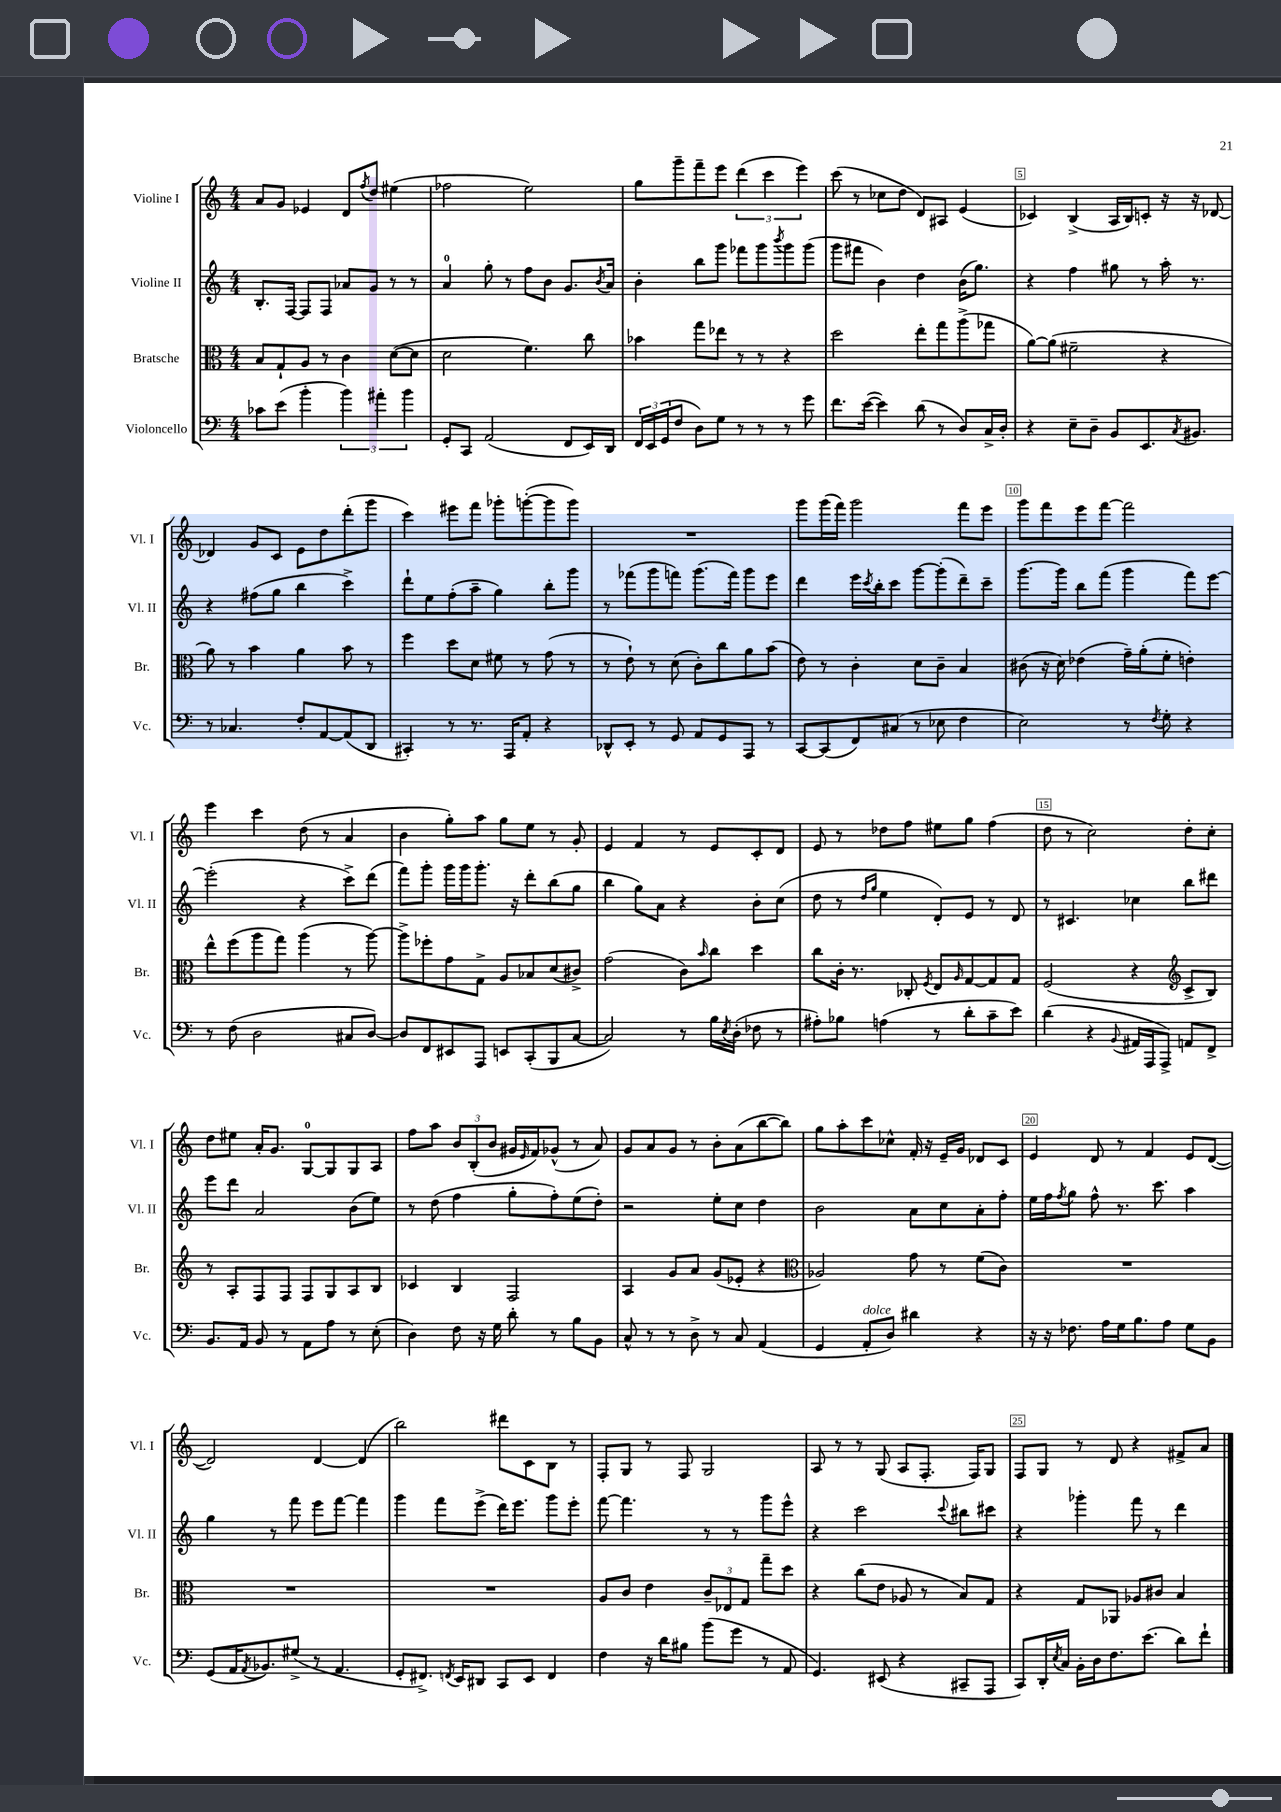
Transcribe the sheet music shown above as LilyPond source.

<<
\new StaffGroup <<
\new Staff = "s0" \with { instrumentName = "Violine I" shortInstrumentName = "Vl. I" } {
    \clef treble \key c \major \numericTimeSignature \time 4/4
    a'8 g'8 ees'4 d'8 \acciaccatura { f''8 } d''8 eis''4( |
    fes''2 e''2) |
    g''8 g'''8-- f'''8-- e'''8 \tuplet 3/2 { d'''4( c'''4 e'''4) } |
    c'''8( r8 ces''8 d''8 d'8) ais8 e'4( |
    ces'4) b4->( a16 b16) c'8-. r16 r16 des'8~ |
    des'4 g'8 c'8 e'8 d''8 d'''8-.( g'''8 |
    c'''4) eis'''8 f'''8 ges'''8-. g'''8~-.( g'''8 g'''8) |
    R1 |
    g'''8 g'''16( f'''16) g'''2 f'''8 e'''8 |
    g'''8 f'''8 e'''8 f'''8~ f'''2 |
    e'''4 c'''4 d''8( r8 a'4 |
    b'4 g''8-.) a''8 g''8 e''8 r8 g'8-. |
    e'4 f'4 r8 e'8 c'8-. d'8 |
    e'8 r8 des''8 f''8 eis''8 g''8 f''4( |
    d''8 r8 c''2) d''8-. c''8-. |
    d''8 eis''8 a'16-. g'8. g8-0~ g8 g8 a8 |
    f''8 a''8 \tuplet 3/2 { b'8 b8-.( b'8 } gis'16 \grace { e'16 } f'16) ges'8-^( r8 a'8) |
    g'8 a'8 g'8 r8 b'8-. a'8( b''8~ b''8) |
    g''8 a''8-. c'''8 ces''8-^ f'16-. r16 e'16-- g'16 des'8 c'8 |
    e'4 d'8 r8 f'4 e'8 d'8~( |
    d'2) d'4~ d'4( |
    b''2) dis'''8 c'8 b8 r8 |
    f8-. g8 r8 f8 g2 |
    a8 r8 r8 g8( a8 f8.-. f16) g8 |
    f8 g8 r8 d'8 r4 fis'8-> a'8 \bar "|." |
}
\new Staff = "s1" \with { instrumentName = "Violine II" shortInstrumentName = "Vl. II" } {
    \clef treble \key c \major \numericTimeSignature \time 4/4
    b8.-. f16~ f8 f8 aes'8 g'8 r8 r8 |
    a'4-0 g''8-. r8 f''8 b'8 g'8. \acciaccatura { b'8 } a'16 |
    b'4-. b''8 g'''8 fes'''8 g'''8 \acciaccatura { b'''8 } g'''8 g'''8( |
    g'''8 fis'''8 b'4) d''4 b'16( g''8.) |
    r4 f''4 gis''8 r8 a''16-. r8. |
    r4 fis''8( g''8 b''4 c'''4->) |
    d'''8-! e''8 f''8-.( a''8-- g''4) b''8-. g'''8 |
    r8 fes'''8( g'''8 f'''8) g'''8.( f'''16) g'''8 e'''8 |
    d'''4 e'''16 \acciaccatura { c'''8 } b''16-. c'''8 g'''8~ g'''8-.( d'''8--) c'''8-- |
    g'''8.~ g'''16 b''8 f'''8( g'''4 f'''8) e'''8~ |
    e'''2-.( r4 c'''8->) d'''8( |
    f'''8) g'''8-. g'''16 g'''16 g'''8.-. r16 d'''8-. b''8( g''8 |
    b''4 g''8) a'8 r4 b'8-. c''8( |
    d''8 r8 \grace { d''16 g''16 } e''4 d'8-.) e'8 r8 d'8 |
    r8 cis'4. ces''4 b''8 dis'''8 |
    e'''8 d'''8 a'2 b'8( e''8) |
    r8 d''8( f''4 g''8-. f''8-.) e''8( d''8-.) |
    r2 e''8-. c''8 d''4 |
    b'2 a'8 c''8 a'8-. f''8-. |
    e''16 f''16 \acciaccatura { f''8 } g''8 f''8-^ r8. c'''8. a''4 |
    g''4 r8 f'''8 e'''8 f'''8~ f'''4 |
    g'''4 f'''8 e'''8->( d'''16) e'''8. g'''8 e'''8-. |
    f'''8~ f'''4. r8 r8 g'''8 e'''8-^ |
    r4 c'''2 \appoggiatura { c'''8 } bis''8 cis'''8 |
    r4 ges'''4-. f'''8 r8 d'''4 \bar "|." |
}
\new Staff = "s2" \with { instrumentName = "Bratsche" shortInstrumentName = "Br." } {
    \clef alto \key c \major \numericTimeSignature \time 4/4
    b8 g8-! a8 r8 c'4 d'8~( d'8 |
    d'2 f'4.) c''8 |
    bes'4 g''8 ees''8 r8 r8 r4 |
    d''2 e''8-. g''8 a''8->( ges''8 |
    a'8~) a'8( fis'2-- r4 |
    a'8) r8 b'4 a'4 b'8 r8 |
    f''4 d''8 d'8 fis'8 r8 g'8( r8 |
    r8 e'8-!) r8 d'8( c'8-.) c''8 a'8 b'8( |
    e'8) r8 c'4-. d'8 c'8-- b4 |
    cis'8( r16 d'16) ees'4( g'16--) a'16-.( f'8-. e'4-.) |
    e''8-^ f''8( a''8 g''8) a''4( r8 a''8~) |
    a''8-> fes''8-. g'8 g8-> a8 bes8 d'8( cis'8->) |
    g'2( c'8) \grace { b'16 } c''8 d''4 |
    c''8 c'16-. r8. ces8-. \acciaccatura { f8 } e8 \grace { a16 } g8~ g8 g8 |
    f2( r4 \clef treble c'8-> b8) |
    r8 a8-. f8 f8 f8 g8 a8 b8 |
    ces'4 b4 f2 |
    a4 g'8 a'8 g'8( ees'8-. r4 |
    \clef alto aes2) g'8 r8 f'8( c'8) |
    R1 |
    R1 |
    R1 |
    a8 c'8 e'4 \tuplet 3/2 { c'8-- ees8 g8 } g''8-- d''8 |
    r4 c''8( e'8 aes8 r8 b8) g8 |
    r4 g8 aes,8 aes8 cis'8 b4 \bar "|." |
}
\new Staff = "s3" \with { instrumentName = "Violoncello" shortInstrumentName = "Vc." } {
    \clef bass \key c \major \numericTimeSignature \time 4/4
    ces'8 e'8( b'4-. \tuplet 3/2 { b'4) ais'4-. b'4 } |
    g,8-. c,8 a,2( f,8 e,16) d,16 |
    \tuplet 3/2 { f,16 e,16 g,16( } f8 d8) g8 r8 r8 r8 g'8 |
    f'8. e'16~( e'4) d'8( r8 d8) c16-> d16-. |
    r4 e8-- d8-- b,8 e,8. \acciaccatura { c8 } bis,8. |
    r8 ces4. f8-. a,8~ a,8( d,8 |
    cis,4-.) r8 r8. a,,16 a,8-. r4 |
    des,8-^ e,8-. r8 g,8 a,8 g,8 a,,8 r8 |
    c,8~ c,8( f,8) cis8( r8 ees8 f4 |
    e2) r8 \acciaccatura { f8 } g8-. r4 |
    r8 f8( d2 cis8 d8~) |
    d8 f,8 eis,8 a,,8 e,8 c,8-.( b,,8 c8~ |
    c2) r8 b16 \acciaccatura { e8 } d16-.( fes8 r8 |
    ais8-.) bes8 a4( r8 d'8-. c'8-- e'8) |
    d'4( r4 \appoggiatura { b,8 } ais,16 a,,16 a,,8->) a,8 f,8-> |
    b,8. a,16 b,8 r8 a,8 a8 r8 e8-.( |
    d4) f8 r16 g16 d'8-. r8 b8 b,8 |
    c8-^ r8 r8 d8-> r8 c8 a,4( |
    g,4 a,8-.^\markup { \italic "dolce" } d8) dis'4 r4 |
    r16 r16 fes8. a16 g16 b8. a8 g8 b,8 |
    g,8( a,16 \acciaccatura { a,8 } bes,8.) gis8->( r8 a,4. |
    g,8-. fis,8.->) \acciaccatura { f,8 } e,16 dis,8 c,8 e,8 f,4 |
    f4 r16 d'16 bis8 b'8( g'8 r8 a,8 |
    g,4.) eis,8( r4 cis,8-- a,,8 |
    c,8) d,16-. \acciaccatura { e8 } c16 b,16-. d16 f8. e'8.( d'8) f'8-! \bar "|." |
}
>>
>>
\layout { \context { \Score \override BarNumber.break-visibility = ##(#f #t #t) barNumberVisibility = #(every-nth-bar-number-visible 5) \override BarNumber.stencil = #(make-stencil-boxer 0.1 0.3 ly:text-interface::print) } }
